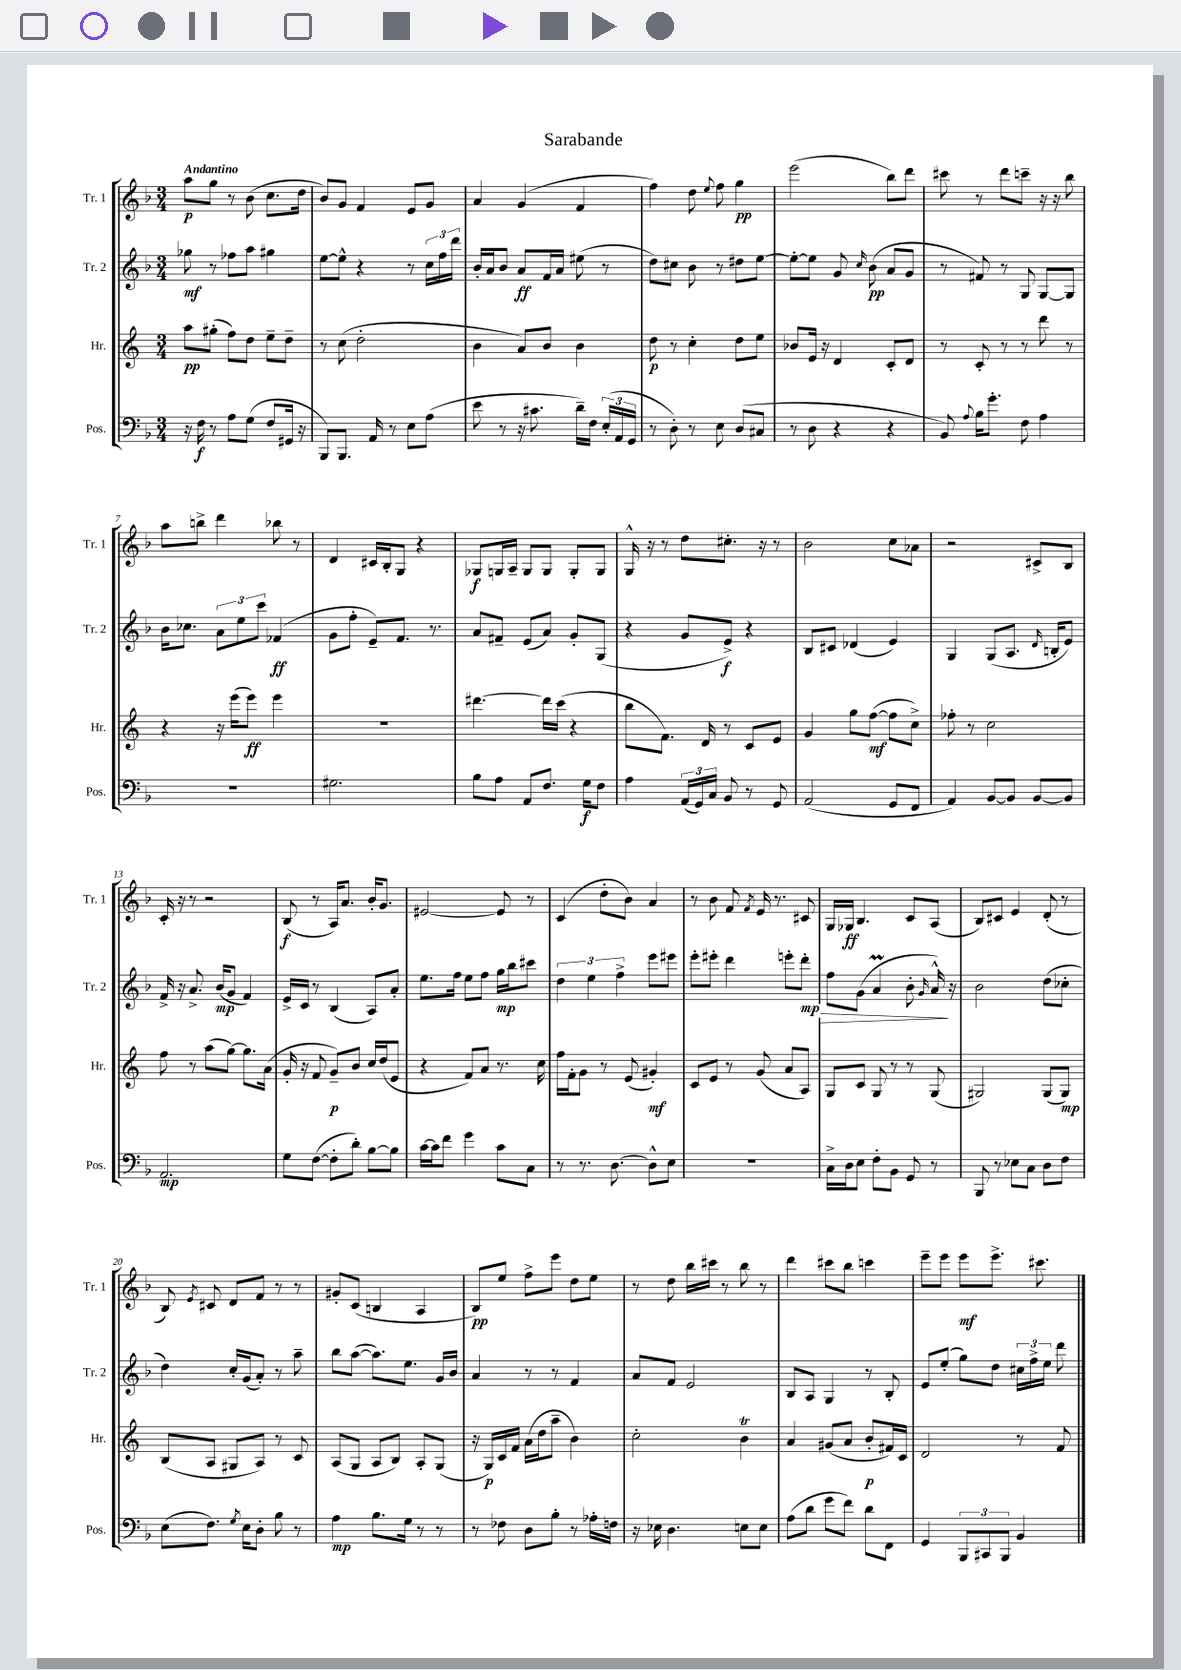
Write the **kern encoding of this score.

**kern	**kern	**kern	**kern
*staff4	*staff3	*staff2	*staff1
*clefF4	*clefG2	*clefG2	*clefG2
*k[b-]	*k[]	*k[b-]	*k[b-]
*M3/4	*M3/4	*M3/4	*M3/4
16r	8aa\L	8gg-\	8aa\L
16F\	.	.	.
8r	(8gg#'\J	8r	8gg\J
8A\L	8ff\L)	8ff-\L	8r
(8G\J	8dd\J	8aa\J	(8b-\
8F/L	8ee~\L	4gg#\	8.cc\L
16GG#/Jk	8dd~\J	.	.
16r	.	.	16dd\Jk
=	=	=	=
8BBB-/L)	8r	[8ee\L	8b-/L)
8.BBB-/J	(8cc\	8ee^^\]J	8g/J
.	2dd'\	4r	4f/
16AA/	.	.	.
8r	.	.	.
8E\L	.	8r	8e/L
(8A\J	.	24cc\LL	8g/J
.	.	24ff\	.
.	.	24ddd\JJ	.
=	=	=	=
8e\	4b\	16b-'/LL	4a/
.	.	16a/J	.
8r	.	8b-/J	.
16r	8a/L)	8a/L	(4g/
8.c#\	.	.	.
.	8b/J	16f/L	.
.	.	16a/JJ	.
16d~\LL)	4b\	(8ee#\	4f/
16F\JJ	.	.	.
(24E'/LL	.	8r	.
24AA/	.	.	.
24GG/JJ	.	.	.
=	=	=	=
8r	8dd\	8dd\L)	4ff\)
8D'\)	8r	8cc#\J	.
8r	4cc'\	8b-\	8dd\
.	.	.	8qqee/
8E\	.	8r	8ff\
(8D/L	8dd\L	8dd#\L	4gg\
8C#/J	8ee\J	[8ee\J	.
=	=	=	=
8r	8b-/L	8ee'\_L	(2eee\
8D\	16e/Jk	8ee\]J	.
.	16r	.	.
4r	4d/	8g/	.
.	.	16qqcc/	.
.	.	(8b-\	.
4r	8c'/L	8a/L	8bb-\L)
.	8d/J	8g/J	8ddd\J
=	=	=	=
8BB-/)	8r	8r	8ccc#\
8qqA/	.	.	.
16B-\LK	8c'/	8f#/)	8r
8.g'\J	.	.	.
.	8r	8r	8ddd\L
8F\	8r	8G/	8ccc~\J
4A\	8ddd\	[8G/L	16r
.	.	.	16r
.	8r	8G/]J	8bb-\
=	=	=	=
2.r	4r	16b-\LK	8aa\L
.	.	8.cc-\J	.
.	.	.	8bb^\J
.	16r	12a\L	4ddd\
.	(16eee\LK	.	.
.	.	12ee\	.
.	8eee\J)	.	.
.	.	12ccc\J	.
.	4eee\	(4f-/	8bb-\
.	.	.	8r
=	=	=	=
2.G#\	2.r	8g\L	4d/
.	.	8ff'\J	.
.	.	8e~/L)	16c#/LL
.	.	.	16B-'/J
.	.	8.f/J	8G/J
.	.	.	4r
.	.	8.r	.
=	=	=	=
8B-\L	[4.ddd#\	8a/L	8G-/L
8A\J	.	8f#~/J	16G/L
.	.	.	16A~/JJ
8AA/L	.	(8e/L	8G/L
8.F/J	16ddd#\]LL	8a/J)	8G/J
.	(16ccc\JJ	.	.
.	4r	8g'/L	8G'/L
16G\LK	.	.	.
8F\J	.	(8G/J	8G/J
=	=	=	=
4A\	8bb\L	4r	16G^^/
.	.	.	16r
.	8.f\J)	.	8r
(24AA/LL	.	8g/L	8dd\L
24GG/)	.	.	.
.	16d/	.	.
24C/JJ	.	.	.
8BB-/	8r	8e^/J)	8.cc#'\J
8r	8c/L	4r	.
.	.	.	16r
8GG/	8e/J	.	8r
=	=	=	=
(2AA/	4g/	8B-/L	2b-\
.	.	8c#/J	.
.	8gg\L	(4d-/	.
.	([8ff\J	.	.
8GG/L	8ff\]L	4e/)	8cc\L
8FF/J	8cc^\J)	.	8a-\J
=	=	=	=
4AA/)	8ff-'\	4G/	2r
.	8r	.	.
[8BB-/L	2cc\	(8G/L	.
8BB-/]J	.	8.A/J	.
[8BB-/L	.	.	8c#^/L
.	.	16qqd/	.
.	.	16B'/LK	.
8BB-/]J	.	8e/J)	8B-/J
=	=	=	=
2.AA/	8ff\	16f^/	16c'/
.	.	16r	16r
.	8r	8.a^/	8r
.	(8aa\L	.	2r
.	.	(16b-/LK	.
.	[8gg\J)	8g/J	.
.	8.gg\]L	4f/)	.
.	(16a\Jk	.	.
=	=	=	=
8G\L	16g'/	16e^/LL	(8B-/
.	16r	16c/JJ	.
([8F\J	8f/	8r	8r
8F'\]L	8g~/L)	(4B-/	16A/LK)
.	.	.	8.a/J
8d'\J)	8b/J	.	.
[8B-\L	16cc/LL	8A/L)	16b-'/LK
.	(16dd/J	.	8.g/J
8B-\]J	8e/J	8a'/J	.
=	=	=	=
[16c\LL	4r	8.ee\L	[2e#/
16c\]J	.	.	.
8f\J	.	.	.
.	.	16ff\Jk	.
4g\	8f/L)	8ee\L	.
.	8a/J	8ff\J	.
8c\L	8.r	16gg\LL	8e#/]
.	.	16bb-\J	.
8C\J	.	8ccc#\J	8r
.	16cc\	.	.
=	=	=	=
8r	16ff\LL	6dd\	(4c/
.	16f'\J	.	.
8.r	8g\J	.	.
.	.	6ee\	.
.	8r	.	8dd'\L
[8.D\	.	.	.
.	.	6ff^\	.
.	(8e/	.	8b-\J)
8D^^\]L	4g#'/)	8eee\L	4a/
8E\J	.	8eee#\J	.
=	=	=	=
2.r	8c/L	8eee'\L	8r
.	8e/J	8eee#'\J	8b-\
.	8r	4ddd\	8f/
.	.	.	8qf/
.	(8g/	.	16e/
.	.	.	8.r
.	8a/L	8eee'\L	.
.	8A/J)	8ddd'\J	8c#/
=	=	=	=
16C^\LL	8G/L	8ff\L	16G/LL
16D\J	.	.	16G-/JJ
8E\J	8c/J	(8g\J	4.B-/
8F'\L	8G/	4a/	.
8BB-\J	8r	.	.
8GG/	8r	8b-'\	8c/L
.	.	16qqg/	.
8r	(8G/	16a^^/)	(8A/J
.	.	16r	.
=	=	=	=
8BBB-/	2G#/)	2b-\	8B-/L)
8r	.	.	8c#/J
8E-\L	.	.	4e/
8C\J	.	.	.
8D\L	(8G#/L	(8dd\L	(8d'/
8F\J	8G#/J)	8cc-'\J	8r
=	=	=	=
(8E\L	(8B/L	4dd\)	8B-/)
.	.	.	8qe/
8.F\J)	8A/J	.	8c#/
.	8G#/L	16cc'/LL	8d/L
8qG/	.	.	.
16E\LK	.	(16g/J	.
8D'\J	8A/J)	8a'/J)	8f/J
8B-\	8r	8r	8r
8r	8c/	8aa~\	8r
=	=	=	=
4A\	(8A/L	8bb-\L	8g#'/L
.	8G/J	([8aa\J	(8c/J
8.B-\L	8A/L	8.aa\]L)	4B/
.	8B/J)	.	.
16G\Jk	.	8.ee\J	.
8r	8A'/L	.	4A/
8r	(8G/J	16g/LL	.
.	.	16b-/JJ	.
=	=	=	=
8r	16r	4a/	8B-/L)
.	16G/LL)	.	.
8F-\	16c/	.	8ee/J
.	16f/JJ	.	.
8D\L	(16a\LL	8r	8ff^\L
.	16dd\J	.	.
8B-'\J	8aa~\J	8r	8eee\J
8r	4b\)	4f/	8dd\L
16A-'\LL	.	.	8ee\J
16F\JJ	.	.	.
=	=	=	=
16r	2cc'\	8a/L	8r
16E-\	.	.	.
4.D\	.	8f/J	8dd\
.	.	2e/	16bb-\LL
.	.	.	16ccc#\JJ
.	.	.	8r
8E\L	4b\	.	8bb-\
8E\J	.	.	8r
=	=	=	=
(8A\L	4a/	8B-/L	4ddd\
8d\J	.	8A/J	.
8g\L	(8g#/L	4G/	8ccc#\L
8f\J)	8a/J	.	8bb-\J
8d\L	8b'/L	8r	4ccc\
8FF\J	16f#/L)	8B-'/	.
.	16c/JJ	.	.
=	=	=	=
4GG/	2d/	8e/L	8eee~\L
.	.	(8ee'/J	8eee\J
12BBB-/L	.	8gg\L)	8eee\L
12CC#/	.	.	.
.	.	8dd\J	8.eee^\J
12BBB-/J	.	.	.
4BB-/	8r	24cc#\LL	.
.	.	24ff^\	.
.	.	.	8.ccc#\
.	.	24ee\JJ	.
.	8f/	8ddd\	.
==	==	==	==
*-	*-	*-	*-
